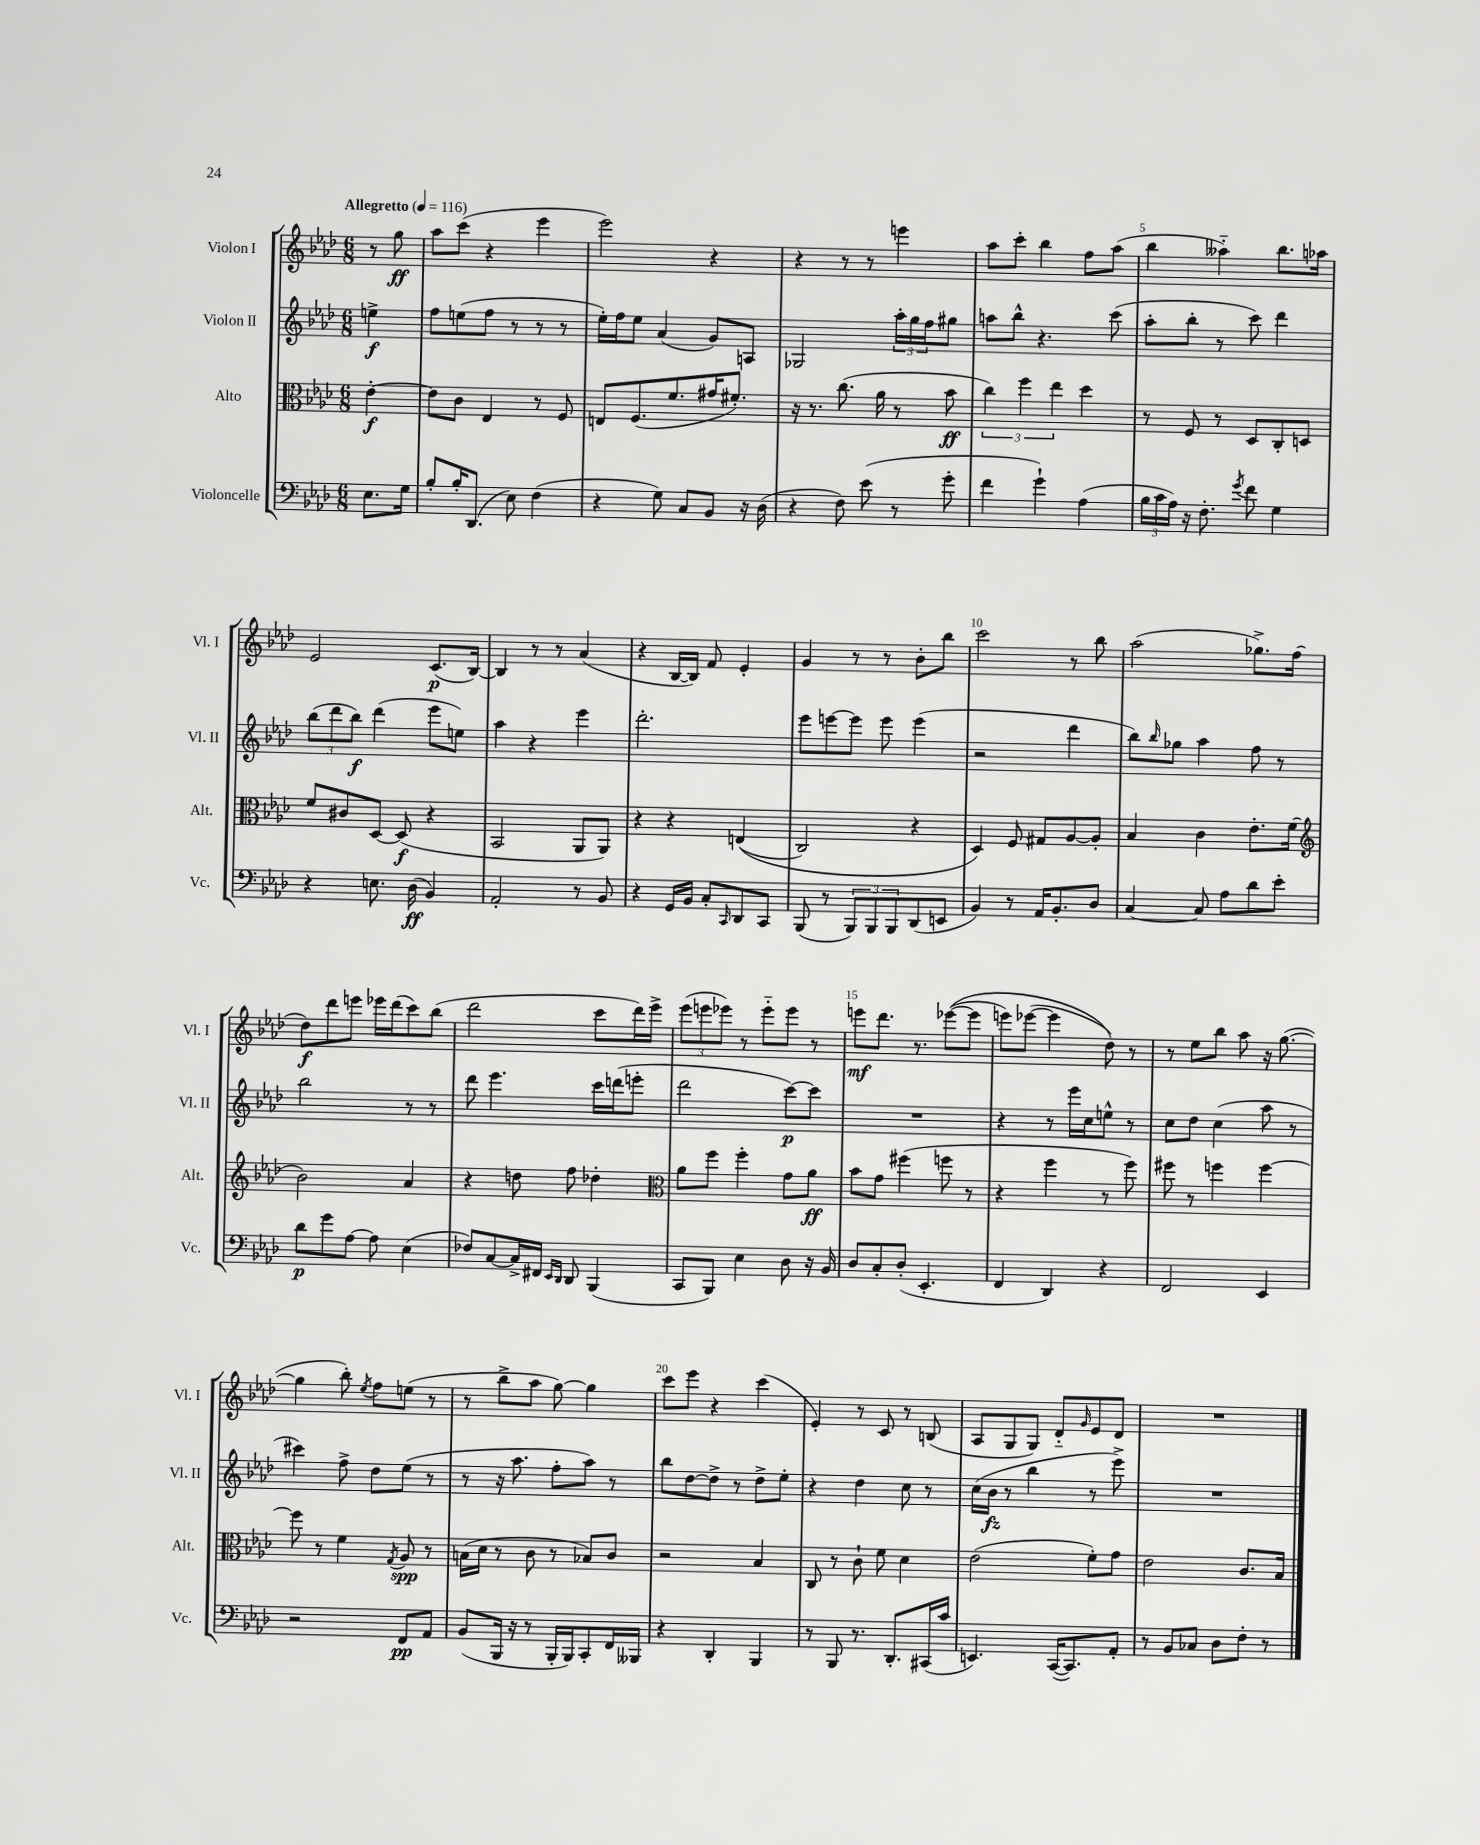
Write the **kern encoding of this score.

**kern	**dynam	**kern	**dynam	**kern	**dynam	**kern	**dynam
*part4	*part4	*part3	*part3	*part2	*part2	*part1	*part1
*staff4	*staff4	*staff3	*staff3	*staff2	*staff2	*staff1	*staff1
*I"Violoncelle	*	*I"Alto	*	*I"Violon II	*	*I"Violon I	*
*I'Vc.	*	*I'Alt.	*	*I'Vl. II	*	*I'Vl. I	*
*clefF4	*	*clefC3	*	*clefG2	*	*clefG2	*
*k[b-e-a-d-]	*	*k[b-e-a-d-]	*	*k[b-e-a-d-]	*	*k[b-e-a-d-]	*
*M6/8	*	*M6/8	*	*M6/8	*	*M6/8	*
*MM116	*	*MM116	*	*MM116	*	*MM116	*
=	=	=	=	=	=	=	=
!	!	!	!	!	!	!LO:TX:a:B:t=Allegretto	!
8.E-\L	.	[4e-'\	f	4een^\	f	8r	.
.	.	.	.	.	.	8gg\	ff
16G\Jk	.	.	.	.	.	.	.
=1	=1	=1	=1	=1	=1	=1	=1
8B-'/L	.	8e-\L]	.	8ff\L	.	8aa-\L	.
16B-'/K	.	8c\J	.	(8een\	.	(8ccc\J	.
(8.DD-/J	.	.	.	.	.	.	.
.	.	4E-/	.	8ff\J	.	4r	.
8E-\)	.	.	.	8r	.	.	.
(4F\	.	8r	.	8r	.	4eee-\	.
.	.	8F/	.	8r	.	.	.
=2	=2	=2	=2	=2	=2	=2	=2
4r	.	8En/L	.	16ee-'\LL)	.	2eee-\)	.
.	.	.	.	16ff\J	.	.	.
.	.	(8.F/	.	8ee-\J	.	.	.
8G\)	.	.	.	(4a-/	.	.	.
.	.	8.f/	.	.	.	.	.
8C/L	.	.	.	.	.	.	.
8BB-/J	.	16g#X/K	.	8g/L)	.	4r	.
.	.	8.f#X'/J)	.	.	.	.	.
16r	.	.	.	8An/J	.	.	.
(16D-\	.	.	.	.	.	.	.
=3	=3	=3	=3	=3	=3	=3	=3
4r	.	16r	.	2G-X/	.	4r	.
.	.	8.r	.	.	.	.	.
8F\)	.	(8.cc\	.	.	.	8r	.
(8e-\	.	.	.	.	.	8r	.
.	.	16a-\	.	.	.	.	.
8r	.	8r	.	24aa-'\LL	.	4eeen\	.
.	.	.	.	24gg\	.	.	.
.	.	.	.	24ff\J	.	.	.
8g'\	.	8b-\	ff	8gg#X\J	.	.	.
=4	=4	=4	=4	=4	=4	=4	=4
4f\	.	6cc\)	.	8aan\L	.	8aa-\L	.
.	.	.	.	8bb-^^\J	.	8ccc'\J	.
.	.	6ff\	.	.	.	.	.
4g`\)	.	.	.	4.r	.	4bb-\	.
.	.	6ee-\	.	.	.	.	.
(4A-\	.	4dd-\	.	.	.	8ff\L	.
.	.	.	.	(8ccc\	.	(8aa-\J	.
=5	=5	=5	=5	=5	=5	=5	=5
24B-\LL	.	8r	.	8aa-'\L	.	4bb-\	.
24c\	.	.	.	.	.	.	.
24A-\JJ)	.	.	.	.	.	.	.
16r	.	8F/	.	8bb-'\J	.	.	.
8.F'\	.	.	.	.	.	.	.
.	.	8r	.	8r	.	4aa--X\)	.
8qg/	.	.	.	.	.	.	.
8f\	.	8D-/L	.	8ccc\)	.	.	.
4G\	.	8C'/	.	4ddd-\	.	8.bb-\L	.
.	.	8Dn/J	.	.	.	.	.
.	.	.	.	.	.	16aa-X\Jk	.
!!LO:LB:g=z
=6	=6	=6	=6	=6	=6	=6	=6
4r	.	8f/L	.	(12bb-\L	.	2e-/	.
.	.	.	.	12ddd-\	.	.	.
.	.	8c#X/	.	.	.	.	.
.	.	.	.	12bb-\J)	f	.	.
8.En\	.	[8D-/J	.	(4ddd-\	.	.	.
.	.	(8D-/]	f	.	.	.	.
(16D-\	ff	.	.	.	.	.	.
4BB-/)	.	4r	.	8eee-\L	.	(8.c/L	p
.	.	.	.	8een\J)	.	.	.
.	.	.	.	.	.	[16B-/Jk)	.
=7	=7	=7	=7	=7	=7	=7	=7
2AA-'/	.	2BB-/	.	4aa-\	.	4B-/]	.
.	.	.	.	4r	.	8r	.
.	.	.	.	.	.	8r	.
8r	.	8AA-/L	.	4eee-\	.	(4a-/	.
8BB-/	.	8AA-/J)	.	.	.	.	.
=8	=8	=8	=8	=8	=8	=8	=8
4r	.	4r	.	2.ddd-'\	.	4r	.
16GG/LL	.	4r	.	.	.	[16B-/LL	.
16BB-/JJ	.	.	.	.	.	16B-/JJ])	.
8C'/L	.	.	.	.	.	8f/	.
16qqCC/	.	.	.	.	.	.	.
8DD-/	.	((4En/	.	.	.	4e-'/	.
8CC/J	.	.	.	.	.	.	.
=9	=9	=9	=9	=9	=9	=9	=9
(8BBB-/	.	2C/)	.	8eee-\L	.	4g/	.
8r	.	.	.	[8eeen\	.	.	.
12BBB-/L)	.	.	.	8eee\J]	.	8r	.
12BBB-/	.	.	.	.	.	.	.
.	.	.	.	8eee\	.	8r	.
12BBB-/	.	.	.	.	.	.	.
(8DD-/	.	4r	.	(4eee\	.	8b-'\L	.
8EEn/J	.	.	.	.	.	8bb-\J	.
=10	=10	=10	=10	=10	=10	=10	=10
4BB-/)	.	4D-/)	.	2r	.	2ccc\	.
8r	.	8F/	.	.	.	.	.
16AA-/KL	.	8G#X/L	.	.	.	.	.
8.BB-'/	.	.	.	.	.	.	.
.	.	[8A-/	.	4ddd-\	.	8r	.
8D-/J	.	8A-'/J]	.	.	.	8bb-\	.
=11	=11	=11	=11	=11	=11	=11	=11
[4C/	.	4B-/	.	8bb-\L)	.	(2aa-\	.
.	.	.	.	16qqbb-/	.	.	.
.	.	.	.	8gg-X\J	.	.	.
8C/]	.	4c\	.	4aa-\	.	.	.
8A-\L	.	.	.	.	.	.	.
8d-\	.	8.e-'\L	.	8ff\	.	8.gg-X^\L)	.
8e-'\J	.	.	.	8r	.	.	.
.	.	(16f\Jk	.	.	.	(16ff\Jk	.
!!LO:LB:g=z
=12	=12	=12	=12	=12	=12	=12	=12
*	*	*clefG2	*	*	*	*	*
8d-\L	p	2b-\)	.	2bb-\	.	8dd-\L)	f
8g\	.	.	.	.	.	8ddd-\	.
[8A-\J	.	.	.	.	.	8eeen\J	.
8A-\]	.	.	.	.	.	16eee-X\LL	.
.	.	.	.	.	.	(16ddd-\J	.
(4E-\	.	4a-/	.	8r	.	8ccc\)	.
.	.	.	.	8r	.	(8bb-\J	.
=13	=13	=13	=13	=13	=13	=13	=13
8F-X/L)	.	4r	.	8ddd-\	.	2ddd-\	.
[8C/	.	.	.	4.eee-\	.	.	.
16C^/L]	.	8ddn\	.	.	.	.	.
16FF#X/JJ	.	.	.	.	.	.	.
16qqEE-/LL	.	.	.	.	.	.	.
16qqDD-/JJ	.	.	.	.	.	.	.
8DD-/	.	8ff\	.	.	.	.	.
(4BBB-/	.	4dd-X'\	.	16ccc\LL	.	8ccc\L	.
.	.	.	.	(16dddn\J	.	.	.
.	.	.	.	8eeen'\J	.	16ddd-\L)	.
.	.	.	.	.	.	16eee-^\JJ	.
=14	=14	=14	=14	=14	=14	=14	=14
*	*	*clefC3	*	*	*	*	*
8CC/L	.	8a-\L	.	2ddd-\	.	(12eee-\L	.
.	.	.	.	.	.	12eeen\	.
8BBB-/J)	.	8ff\J	.	.	.	.	.
.	.	.	.	.	.	12eee-X\J)	.
4E-\	.	4ff'\	.	.	.	8r	.
.	.	.	.	.	.	8eee-\L	.
8D-\	.	8g\L	.	[8ccc\L)	p	8eee-\J	.
16r	.	8a-\J	ff	8ccc\J]	.	8r	.
16BB-/	.	.	.	.	.	.	.
=15	=15	=15	=15	=15	=15	=15	=15
8D-/L	.	8b-\L	.	2.r	.	8eeen\L	mf
8C'/	.	8g\J	.	.	.	8.ddd-\J	.
(8D-'/J	.	(4ff#X\	.	.	.	.	.
.	.	.	.	.	.	8.r	.
4.EE-'/	.	.	.	.	.	.	.
.	.	8ffn\	.	.	.	(([8eee-X\L	.
.	.	8r	.	.	.	8eee-\J]	.
=16	=16	=16	=16	=16	=16	=16	=16
4FF/	.	4r	.	4r	.	8eeen\L)	.
.	.	.	.	.	.	([8eee-X\J	.
4DD-/)	.	4ff\	.	8r	.	4eee-\]	.
.	.	.	.	16eee-\LL	.	.	.
.	.	.	.	16cc\J	.	.	.
4r	.	8r	.	8een^^\J	.	8dd-\))	.
.	.	8ff\)	.	8r	.	8r	.
=17	=17	=17	=17	=17	=17	=17	=17
2FF/	.	8ff#X\	.	8cc\L	.	8r	.
.	.	8r	.	8dd-\J	.	8ee-\L	.
.	.	4ffn\	.	(4cc\	.	8bb-\J	.
.	.	.	.	.	.	8aa-\	.
4EE-/	.	[4ff\	.	8aa-\	.	16r	.
.	.	.	.	.	.	([8.gg\	.
.	.	.	.	8r	.	.	.
!!LO:LB:g=z
=18	=18	=18	=18	=18	=18	=18	=18
2r	.	8ff\]	.	4ccc#X\)	.	4gg\]	.
.	.	8r	.	.	.	.	.
.	.	4f\	.	8ff^\	.	8bb-'\)	.
.	.	.	.	.	.	8qee-/	.
.	.	.	.	8dd-\L	.	8ff\L	.
.	.	8qG/	.	.	.	.	.
8FF/L	pp	8A-/	spp	(8ee-\J	.	(8een\J	.
8AA-/J	.	8r	.	8r	.	8r	.
=19	=19	=19	=19	=19	=19	=19	=19
(8BB-/L	.	(16Bn\LL	.	8r	.	8r	.
.	.	16d-\JJ	.	.	.	.	.
16BBB-/Jk	.	8r	.	16r	.	8bb-^\L	.
16r	.	.	.	8.aa-\	.	.	.
8r	.	8c\	.	.	.	8aa-\J	.
16BBB-'/LL	.	8r	.	8ff'\L	.	[8gg\)	.
16BBB-/J)	.	.	.	.	.	.	.
8CC'/	.	8B-X/L)	.	8aa-\J)	.	4gg\]	.
16FF/L	.	8c/J	.	8r	.	.	.
16BBB--X/JJ	.	.	.	.	.	.	.
=20	=20	=20	=20	=20	=20	=20	=20
4r	.	2r	.	8bb-\L	.	8ccc\L	.
.	.	.	.	[8dd-\	.	8eee-\J	.
4DD-'/	.	.	.	8dd-^\J]	.	4r	.
.	.	.	.	8r	.	.	.
4BBB-/	.	4B-/	.	8dd-^\L	.	(4ccc\	.
.	.	.	.	8ee-'\J	.	.	.
=21	=21	=21	=21	=21	=21	=21	=21
8r	.	8C/	.	4r	.	4e-'/)	.
8BBB-/	.	8r	.	.	.	.	.
8.r	.	8c`\	.	4dd-\	.	8r	.
.	.	8f\	.	.	.	8c/	.
8.DD-'/L	.	.	.	.	.	.	.
.	.	4d-\	.	8cc\	.	8r	.
(16CC#X/L	.	.	.	8r	.	(8Bn/	.
16c/JJ	.	.	.	.	.	.	.
=22	=22	=22	=22	=22	=22	=22	=22
4.EEn/)	.	(2e-\	.	(16cc\LL	.	8A-/L	.
.	.	.	.	16b-\JJ	fz	.	.
.	.	.	.	8r	.	8G/	.
.	.	.	.	4bb-\	.	8G/J)	.
([16CC/KL	.	.	.	.	.	8d-/L	.
8.CC/])	.	.	.	.	.	.	.
.	.	.	.	.	.	16qqg/	.
.	.	8f'\L)	.	8r	.	8e-/	.
8AA-'/J	.	8g\J	.	8eee-^\)	.	8d-/J	.
=23	=23	=23	=23	=23	=23	=23	=23
8r	.	2e-\	.	2.r	.	2.r	.
8BB-/L	.	.	.	.	.	.	.
8C-X/J	.	.	.	.	.	.	.
8D-\L	.	.	.	.	.	.	.
8F'\J	.	8.c/L	.	.	.	.	.
8r	.	.	.	.	.	.	.
.	.	16B-/Jk	.	.	.	.	.
==	==	==	==	==	==	==	==
*-	*-	*-	*-	*-	*-	*-	*-
